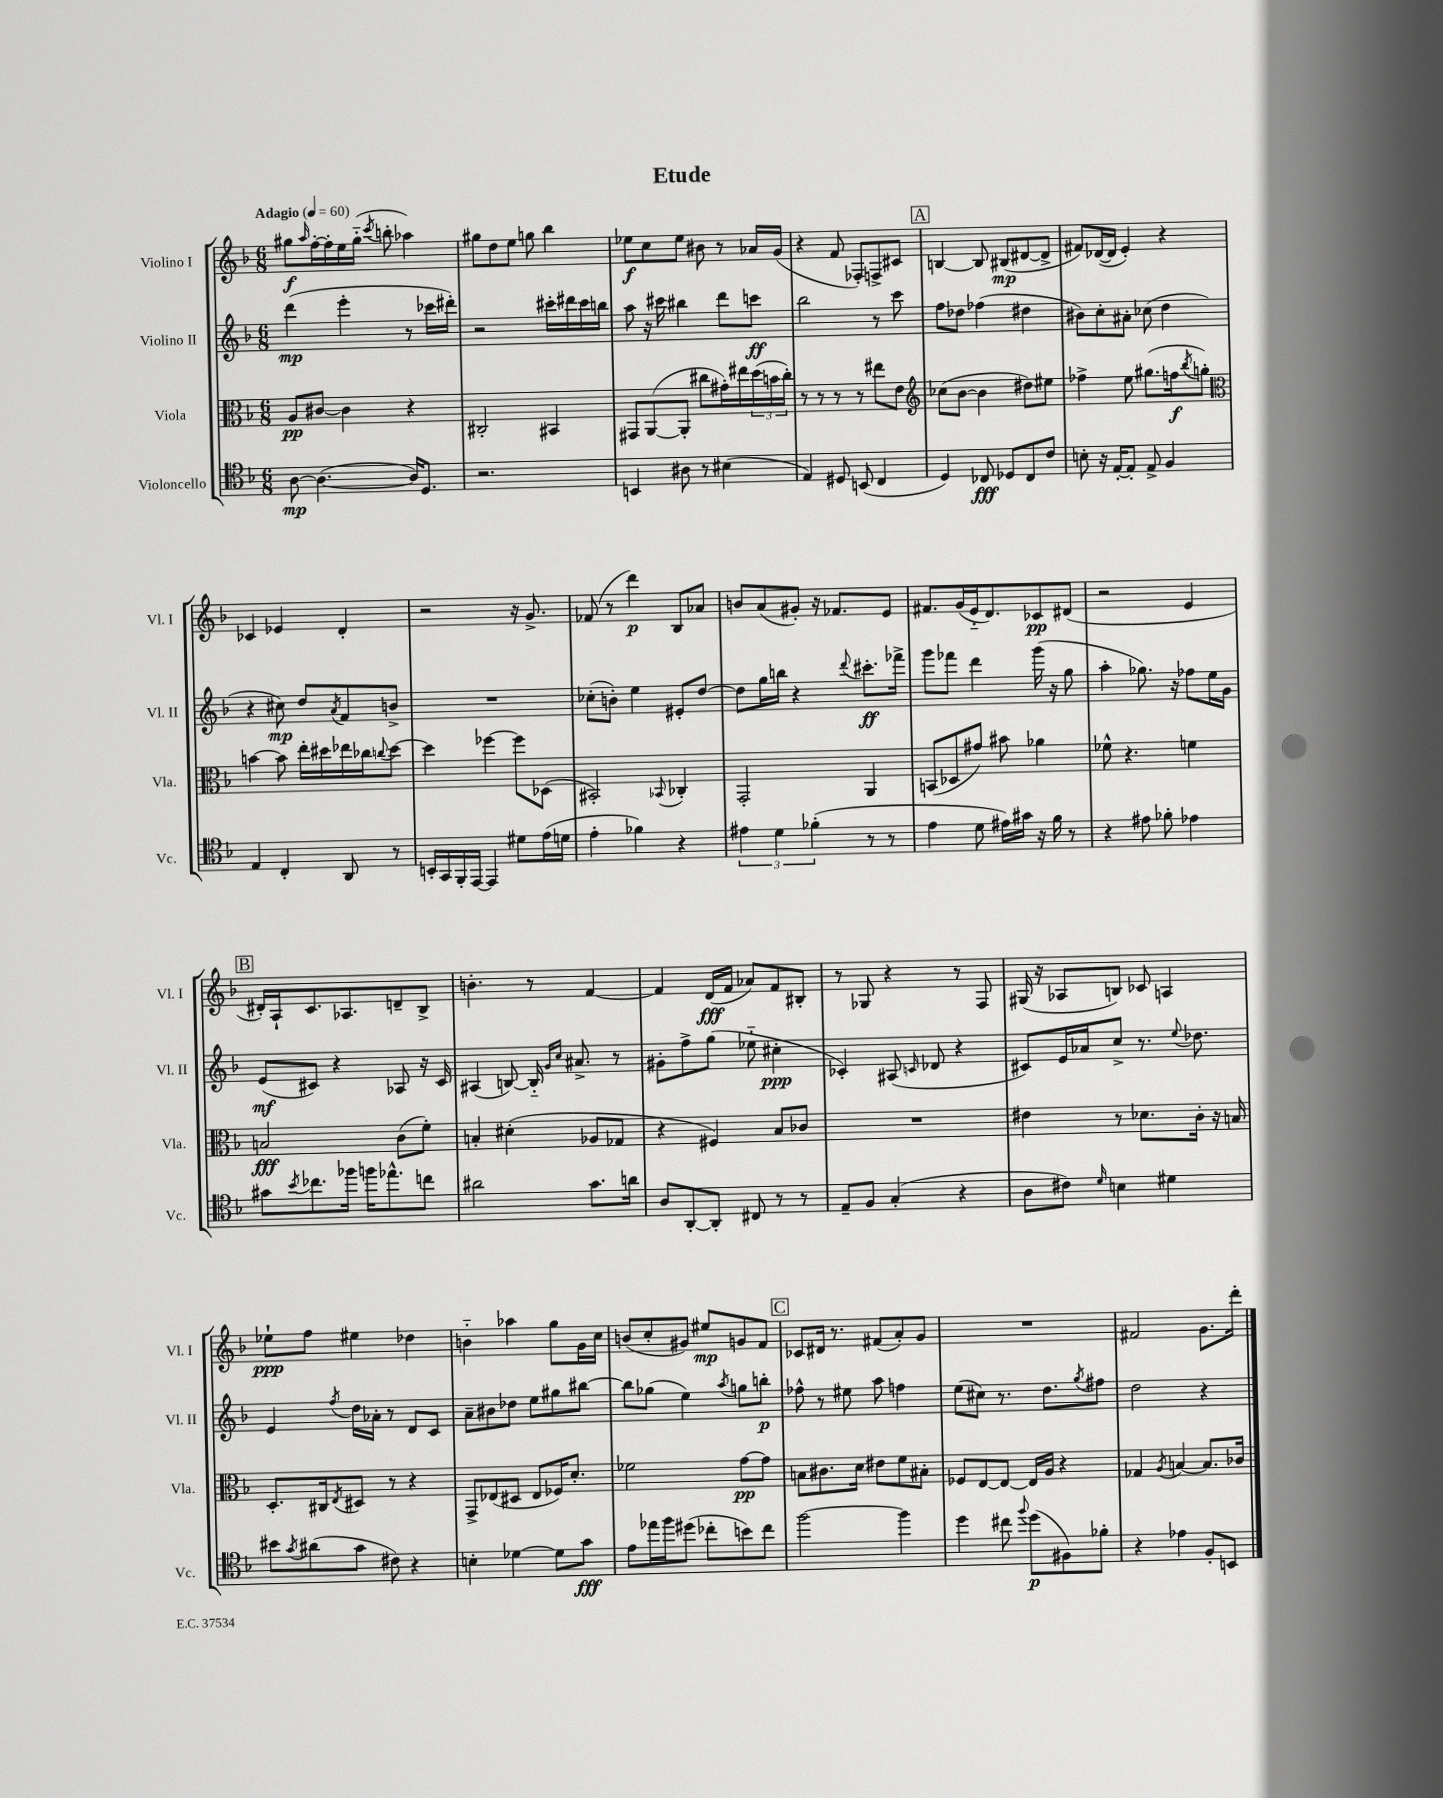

**kern	**kern	**kern	**kern
*staff4	*staff3	*staff2	*staff1
*clefC4	*clefC3	*clefG2	*clefG2
*k[b-]	*k[b-]	*k[b-]	*k[b-]
*M6/8	*M6/8	*M6/8	*M6/8
*MM60	*MM60	*MM60	*MM60
[8A	8A	(4ddd	8gg#
.	.	.	16qqaa
(4.A_	[8c#	.	[16ff'
.	.	.	16ff']
.	4c#]	4eee'	16ee
.	.	.	(16gg#'~
.	.	.	8qccc
.	.	.	8bb'
16A])	4r	8r	4aa-)
8.D	.	.	.
.	.	16ccc-	.
.	.	16ddd#')	.
=	=	=	=
2.r	2C#'	2r	8gg#
.	.	.	8dd
.	.	.	8ee
.	.	.	8gg
.	4BB#	16ccc#'	4bb-
.	.	16ddd#	.
.	.	16ccc#	.
.	.	16bb	.
=	=	=	=
4BB	8GG#	8aa	8ee-
.	([8AA	16r	8cc
.	.	16ccc#	.
8A#	8AA']	4bb#	8ee-
8r	8cc#	.	8b#
(4B#	16g#')	8ddd	8r
.	16ee#	.	.
.	(24dd	8ccc	16a-
.	24b	.	.
.	.	.	(16g
.	24cc#')	.	.
=	=	=	=
4E)	8r	2bb-	4r
.	8r	.	.
8D#	8r	.	8f
(8BB	8r	.	8F-')
4C	8ee#	8r	8F^
.	8e	8ccc	8c#
=	=	=	=
*	*clefG2	*	*
4D)	(8cc-	8ff	[4B
.	[8b-	8dd-	.
8C-	4b-]	(4ff-	8B]
8D-	.	.	(8B#
8C-	8dd#)	4dd#	[8d#
8c	8ee#	.	8d#^]
=	=	=	=
8B'	4ff-^	8b#)	8f#)
16r	.	8cc'	([16d-
[16E'	.	.	16d-]
8E']	8ee	8a#'	4e')
8E^	(8.gg#	(8cc-	.
4F	.	4dd	4r
.	16ff	.	.
.	8qbb-	.	.
.	8gg')	.	.
=	=	=	=
*	*clefC3	*	*
4E	[4b	4r	4c-
4C'	8b]	8cc#)	4e-
.	16ee'	8dd	.
.	16dd#	.	.
.	.	8qa	.
8AA	16ee-	8f	4d'
.	16cc-	.	.
.	8qqcc	.	.
8r	[8dd#	8b^	.
=	=	=	=
16BB'	4dd#]	2.r	2r
16GG	.	.	.
16FF'	.	.	.
[16EE	.	.	.
4EE]	[4ff-	.	.
8d#	8ff-]	.	16r
.	.	.	8.g^
(16e	(8D-	.	.
16d	.	.	.
=	=	=	=
4e'	2BB#')	(8cc-'	(8f-
.	.	8b')	8r
4f-)	.	4ee	4ddd)
.	8qqBB-	.	.
4r	4C-'	8e#'	8B-
.	.	[8dd	8a-
=	=	=	=
6e#	2GG'	8dd]	8b
.	.	16gg	(8a
6d	.	.	.
.	.	16bb	.
.	.	4r	8g#')
(6f-'	.	.	.
.	.	.	16r
.	.	.	8.f-
.	.	8qqddd	.
8r	4AA	8.ccc#'	.
8r	.	.	8e
.	.	16fff-^	.
=	=	=	=
4e	(8BB	8ggg	8.f#
.	8D-	8fff-	.
.	.	.	(16g
8d	8g#)	4ddd	16e'~
.	.	.	8.d)
16e#)	8b#	.	.
16g#	.	.	.
16r	4a-	(16ggg	8c-
16f	.	16r	.
8r	.	8gg	(8d#
=	=	=	=
4r	8f-^^	4aa'	2r
.	4.r	.	.
8e#	.	8.gg-)	.
8f-'	.	.	.
.	.	16r	.
4e-	4f	8ff-	4e
.	.	16ee	.
.	.	16g	.
=	=	=	=
8g#	2B	(8e	16d#')
.	.	.	16A`
8qb-	.	.	.
8.cc-	.	8c#)	8.c
.	.	4r	.
16ff-	.	.	8.A-
16ff	.	.	.
8.ee-^^	.	.	.
.	(8c	8A-	8d~
8cc	8f')	16r	8B-^
.	.	16c#	.
=	=	=	=
2a#	4B'	(4A#	4.b'
.	(4d#'	[8B)	.
.	.	16B'~]	8r
.	.	16qqg	.
.	.	16qqcc	.
.	.	8.a#^	.
8.g	8A-	.	[4f
.	8G-	8r	.
16a	.	.	.
=	=	=	=
8A	4r	8g#'	4f]
[8AA'	.	8ff^	.
8AA']	4F#)	(8gg	(16d
.	.	.	16f
8C#	.	8ee-'~	8a-)
8r	8B-	4cc#'	8f
8r	8c-	.	8B#'
=	=	=	=
8E~	2.r	4c-')	8r
8F	.	.	8G-
(4G'	.	(8A#	4r
.	.	16qqc	.
.	.	8d-	.
4r	.	4r	8r
.	.	.	8F
=	=	=	=
8A	4e#	8c#)	(16G#
.	.	.	16r
8c#)	.	16e	8A-
.	.	16a-	.
16qqd	.	.	.
4B	8r	8cc^	8B)
.	8.d-	8.r	8c-
4d#	.	.	4A
.	.	8qqee	.
.	16c'	8.dd-	.
.	16r	.	.
.	16B	.	.
=	=	=	=
8b#	8.D'	4e	8ee-`
8qg	.	.	.
(8a#	.	.	8ff
.	16C#	.	.
.	8qE	8qff	.
8g	8D#	16dd	4ee#
.	.	16a-'	.
8c#)	8r	8r	.
4r	4r	8d	4dd-
.	.	8c	.
=	=	=	=
4B'	8GG^	8a~	4b'~
.	(8E-	8b#	.
[4d-	8D#	8dd-	4aa-
.	8E-	8ee	.
8d-]	16F-)	8gg#	8gg
.	8.d'	.	.
8g	.	[8bb#	16g
.	.	.	16cc
=	=	=	=
8e	2f-	8bb#]	(8b
16ee-	.	(8gg-	8cc'
16ff	.	.	.
(8dd#	.	4ee)	8g#)
8cc-'	.	.	8ee#
.	.	8qaa	.
8b)	[8g	8gg	8g
8cc-	8g]	8bb'	8f
=	=	=	=
[2ff	8B	8ff-^^	8c-
.	8.c#	8r	16d#
.	.	.	8.r
.	.	8ee#	.
.	16d	.	.
.	8e#	8aa	(8f#
4ff]	8f	4ff	8a')
.	8B#'	.	8g
=	=	=	=
4dd	8F-	(8ee	2.r
.	[8E	8cc#)	.
8cc#	8E_	8.r	.
8qqff	.	.	.
(8dd	16E]	.	.
.	16A	8.dd	.
8F#)	4r	.	.
.	.	8qgg	.
8f-'	.	8ff#	.
=	=	=	=
4r	4G-	2dd	2f#
.	8qA	.	.
4e-	[4B	.	.
8F'	8.B]	4r	8.g
8BB	.	.	.
.	16c-	.	16ddd'
==	==	==	==
*-	*-	*-	*-
